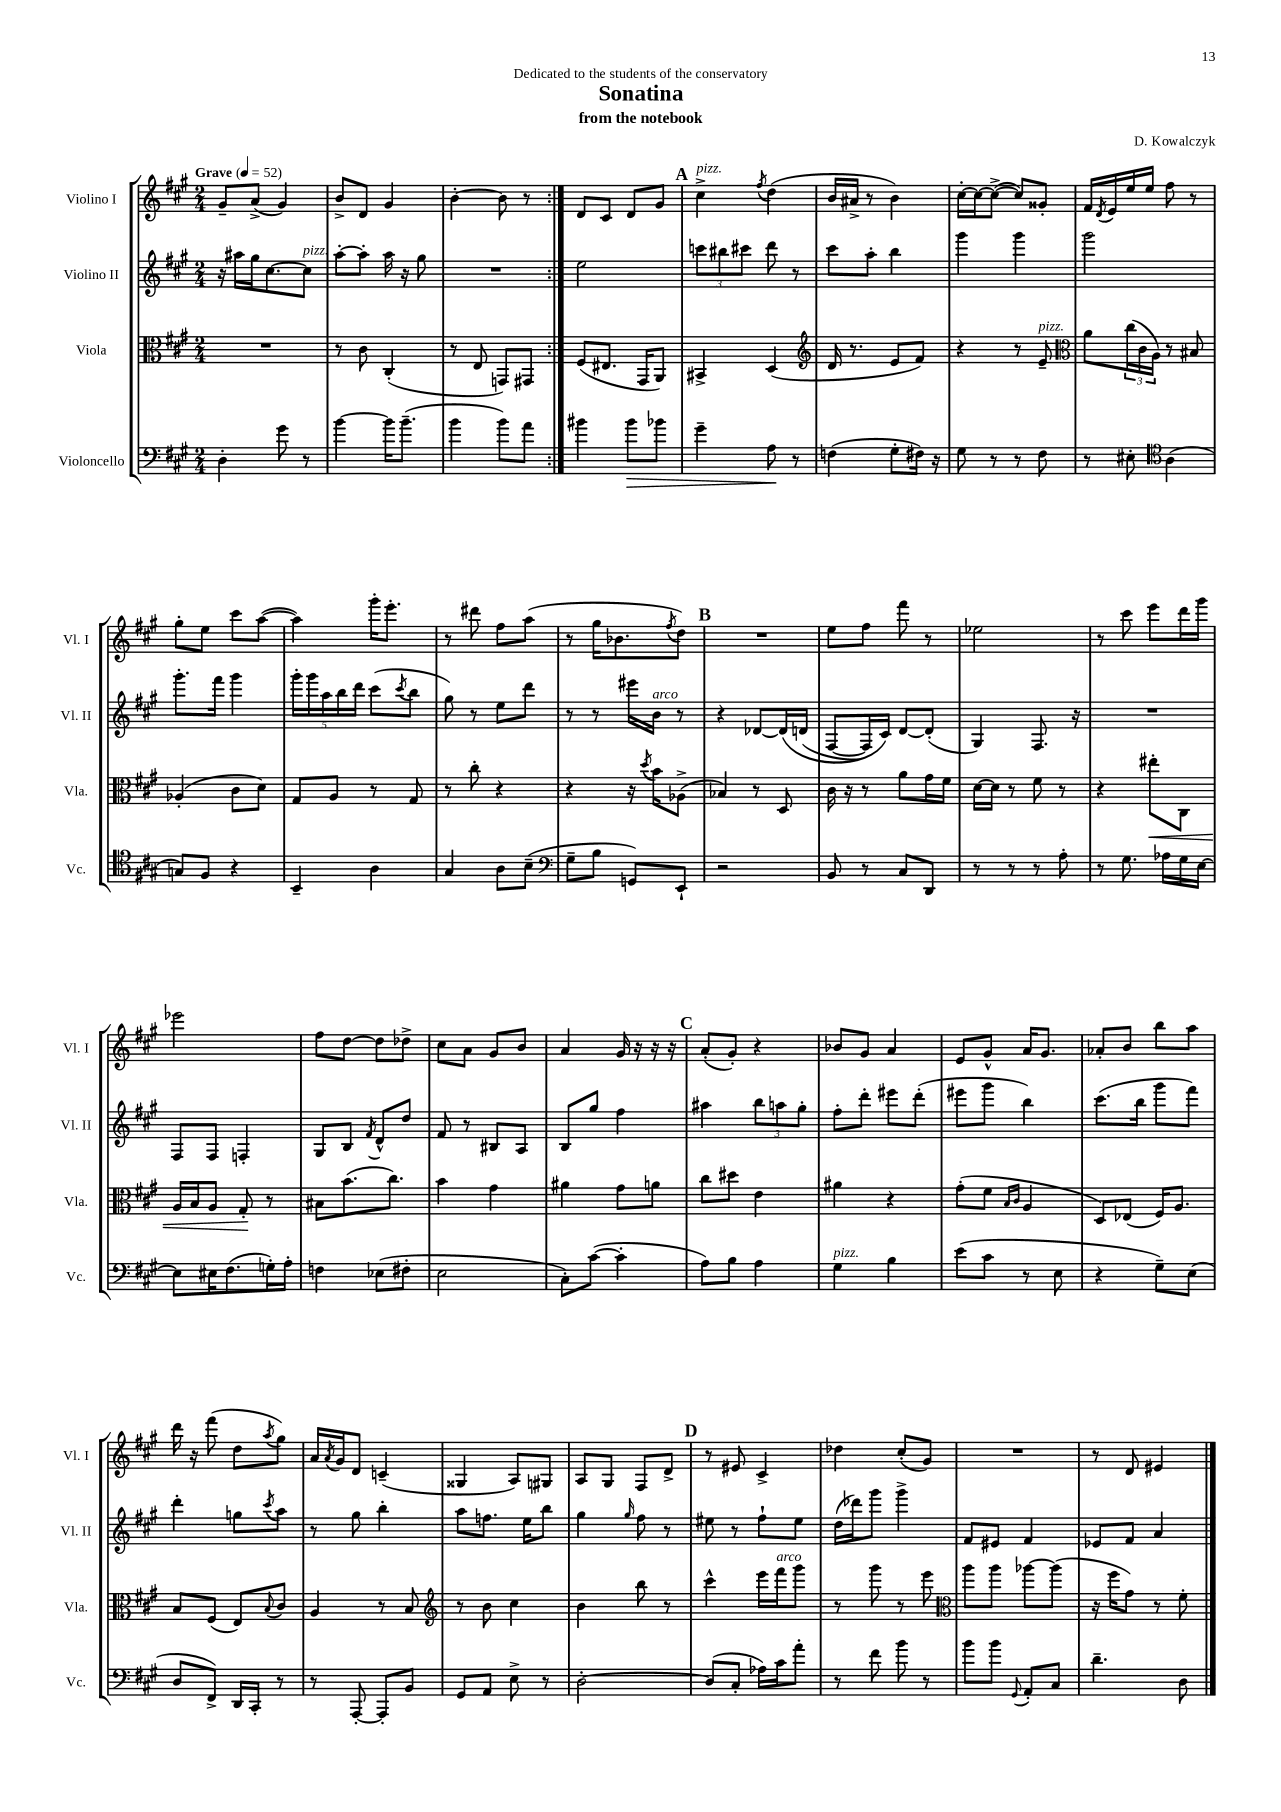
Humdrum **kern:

**kern	**kern	**kern	**kern
*staff4	*staff3	*staff2	*staff1
*clefF4	*clefC3	*clefG2	*clefG2
*k[f#c#g#]	*k[f#c#g#]	*k[f#c#g#]	*k[f#c#g#]
*M2/4	*M2/4	*M2/4	*M2/4
*MM52	*MM52	*MM52	*MM52
4D'\	2r	16r	8g#~/L
.	.	16aa#\LL	.
.	.	16gg#\J	(8a^/J
.	.	[8.cc#\	.
8g#\	.	.	4g#/)
8r	.	8cc#\]J	.
=	=	=	=
[4b\	8r	[8aa'\L	8b^/L
.	8c#\	8aa'\]J	8d/J
16b\]LK	(4C#'/	16aa\	4g#/
(8.b~\J	.	16r	.
.	.	8gg#\	.
=	=	=	=
4b\	8r	2r	[4b'\
.	8E/	.	.
8b\L)	8GG/L)	.	8b\]
8a\J	8GG#/J	.	8r
=:|!	=:|!	=:|!	=:|!
4b#\	(8F#/L	2ee\	8d/L
.	8.E#/J	.	8c#/J
8b#\L	.	.	8d/L
.	16GG#/LK	.	.
8b-\J	8AA/J)	.	8g#/J
=	=	=	=
4g#~\	4BB#^/	12ccc\L	4cc#^\
.	.	12bb#\	.
.	.	12ccc#\J	.
.	.	.	8qff#/
8A\	(4D/	8ddd\	(4dd\
8r	.	8r	.
=	=	=	=
*	*clefG2	*	*
(4F\	16d/	8ccc#\L	16b/LL
.	8.r	.	16a#^/JJ
.	.	8aa'\J	8r
8G#'\L	8e/L	4bb\	4b\)
16F#\Jk)	8f#/J)	.	.
16r	.	.	.
=	=	=	=
8G#\	4r	4ggg#\	[16cc#'\LL
.	.	.	16cc#\_J
8r	.	.	(8cc#^\_J
8r	8r	4ggg#\	8cc#/]L)
8F#\	8e~/	.	8g##'/J
=	=	=	=
*	*clefC3	*	*
8r	8a\L	2ggg#\	16f#/LL
.	.	.	8qd/
.	.	.	16e/
8E#'\	(24cc#\L	.	16ee/
.	24c#\	.	.
.	.	.	16ee/JJ
.	24A\JJ)	.	.
*clefC4	*	*	*
(4A\	8r	.	8ff#\
.	8B#/	.	8r
=	=	=	=
8G/L)	(4A-'/	8.ggg#'\L	8gg#'\L
8F#/J	.	.	8ee\J
.	.	16fff#\Jk	.
4r	8c#\L	4ggg#\	8ccc#\L
.	8d\J)	.	([8aa\J
=	=	=	=
4BB~/	8G#/L	20ggg#'\LL	4aa\])
.	.	20ggg#\	.
.	.	20aa\	.
.	8A/J	.	.
.	.	20bb\	.
.	.	20ddd\JJ	.
4A\	8r	(8ccc#\L	16ggg#'\LK
.	.	.	8.eee'\J
.	.	8qccc#/	.
.	8G#/	8bb\J	.
=	=	=	=
4G#/	8r	8gg#\)	8r
.	8cc#'\	8r	8ddd#\
8A\L	4r	8ee\L	8ff#\L
(8B~\J	.	8ddd\J	(8aa\J
=	=	=	=
*clefF4	*	*	*
8G#~\L	4r	8r	8r
8B\J	.	8r	16gg#\LK
.	.	.	8.b-\
8GG/L)	16r	16eee#\LL	.
.	8qdd/	.	.
.	16b\LK	16b\JJ	.
.	.	.	8qff#/
8EE`/J	(8A-^\J	8r	8dd\J)
=	=	=	=
2r	4B-/)	4r	2r
.	8r	[8d-/L	.
.	8D/	&(16d-/]L	.
.	.	(16d/JJ	.
=	=	=	=
8BB/	16c#\	[8F#/L	8ee\L
.	16r	.	.
8r	8r	16F#/]L)	8ff#\J
.	.	16c#/JJ&)	.
8C#/L	8a\L	[8d/L	8fff#\
8DD/J	16g#\L	(8d'/]J	8r
.	16f#\JJ	.	.
=	=	=	=
8r	[16d\LL	4G#/)	2ee-\
.	16d\]JJ	.	.
8r	8r	.	.
8r	8f#\	8.F#/	.
8A'\	8r	.	.
.	.	16r	.
=	=	=	=
8r	4r	2r	8r
8.G#\	.	.	8ccc#\
.	8ee#'\L	.	8eee\L
16A-\LL	.	.	.
16G#\	8C#\J	.	16ddd\L
[16E\JJ	.	.	16ggg#\JJ
=	=	=	=
8E\]L	16A/LL	8F#/L	2eee-\
.	16B/J	.	.
16E#\K	8A/J	8F#/J	.
(8.F#\	.	.	.
.	8G#'/	4F'/	.
16G'\L)	8r	.	.
16A'\JJ	.	.	.
=	=	=	=
4F\	8B#\L	8G#/L	8ff#\L
.	(8.b\	8B/J	[8dd\J
.	.	8qf#/	.
(8E-\L	.	8d^^/L	8dd\]L
.	8.cc#\J)	.	.
8F#'\J	.	8dd/J	8dd-^\J
=	=	=	=
2E\	4b\	8f#/	8cc#\L
.	.	8r	8a\J
.	4g#\	8B#/L	8g#/L
.	.	8A/J	8b/J
=	=	=	=
8C#'\L)	4a#\	8B/L	4a/
([8c#\J	.	8gg#/J	.
4c#'\]	8g#\L	4ff#\	16g#/
.	.	.	16r
.	8a\J	.	16r
.	.	.	16r
=	=	=	=
8A\L)	8cc#\L	4aa#\	(8a'/L
8B\J	8dd#\J	.	8g#'/J)
4A\	4e\	12bb\L	4r
.	.	12aa\	.
.	.	12gg#'\J	.
=	=	=	=
4G#\	4a#\	8ff#'\L	8b-/L
.	.	8ddd'\J	8g#/J
4B\	4r	8eee#\L	4a/
.	.	(8ddd'\J	.
=	=	=	=
(8e\L	(8g#'\L	8eee#\L	8e/L
8c#\J	8f#\J	8ggg#\J	8g#^^/J
.	16qqB/LL	.	.
.	16qqc#/JJ	.	.
8r	4A/	4bb\)	16a/LK
.	.	.	8.g#/J
8E\	.	.	.
=	=	=	=
4r	8D/L)	(8.ccc#\L	8a-'/L
.	(8E-/J	.	8b/J
.	.	16bb\Jk	.
8G#~\L)	16F#/LK)	8ggg#\L	8bb\L
.	8.A/J	.	.
(8E\J	.	8fff#\J)	8aa\J
=	=	=	=
8D/L	8B/L	4ddd'\	16ddd\
.	.	.	16r
8FF#^/J)	(8F#/J	.	(8fff#\
16DD/LL	8E/L)	8gg\L	8dd\L
16CC#'/JJ	.	.	.
.	8qqB/	8qccc#/	8qaa/
8r	8c#/J	8aa\J	8gg#\J)
=	=	=	=
8r	4A/	8r	16a/LL
.	.	.	8qa/
.	.	.	16g#/J
[8AAA'/	.	8gg#\	8d/J
8AAA'/]L	8r	4bb'\	(4c~/
8BB/J	8B/	.	.
=	=	=	=
*	*clefG2	*	*
8GG#/L	8r	8aa\L	4G##/
8AA/J	8b\	8.ff\J	.
8E^\	4cc#\	.	8A/L)
.	.	16ee\LK	.
8r	.	8bb\J	8G#/J
=	=	=	=
[2D'\	4b\	4gg#\	8A/L
.	.	.	8G#/J
.	.	16qqgg#/	.
.	8bb\	8ff#\	8F#/L
.	8r	8r	8d^/J
=	=	=	=
(8D/]L	4ccc#^^\	8ee#\	8r
8C#'/J	.	8r	8e#/
16A-\LL)	16eee\LL	8ff#`\L	4c#^/
16c#\J	16fff#\J	.	.
8a'\J	8ggg#\J	8ee#\J	.
=	=	=	=
8r	8r	(16dd\LL	4dd-\
.	.	16ddd-\J)	.
8f#\	8ggg#\	8ggg#\J	.
8b\	8r	4ggg#^\	(8cc#'/L
8r	8eee\	.	8g#/J)
=	=	=	=
*	*clefC3	*	*
8b\L	8aa\L	8f#/L	2r
8b\J	8aa\J	8e#/J	.
8qqGG#/	.	.	.
8AA'/L	[8aa-\L	4f#/	.
8C#/J	(8aa-\]J	.	.
=	=	=	=
4.d~\	16r	8e-/L	8r
.	16ff#\LK	.	.
.	8g#\J)	8f#/J	8d/
.	8r	4a/	4e#/
8D\	8f#'\	.	.
==	==	==	==
*-	*-	*-	*-
